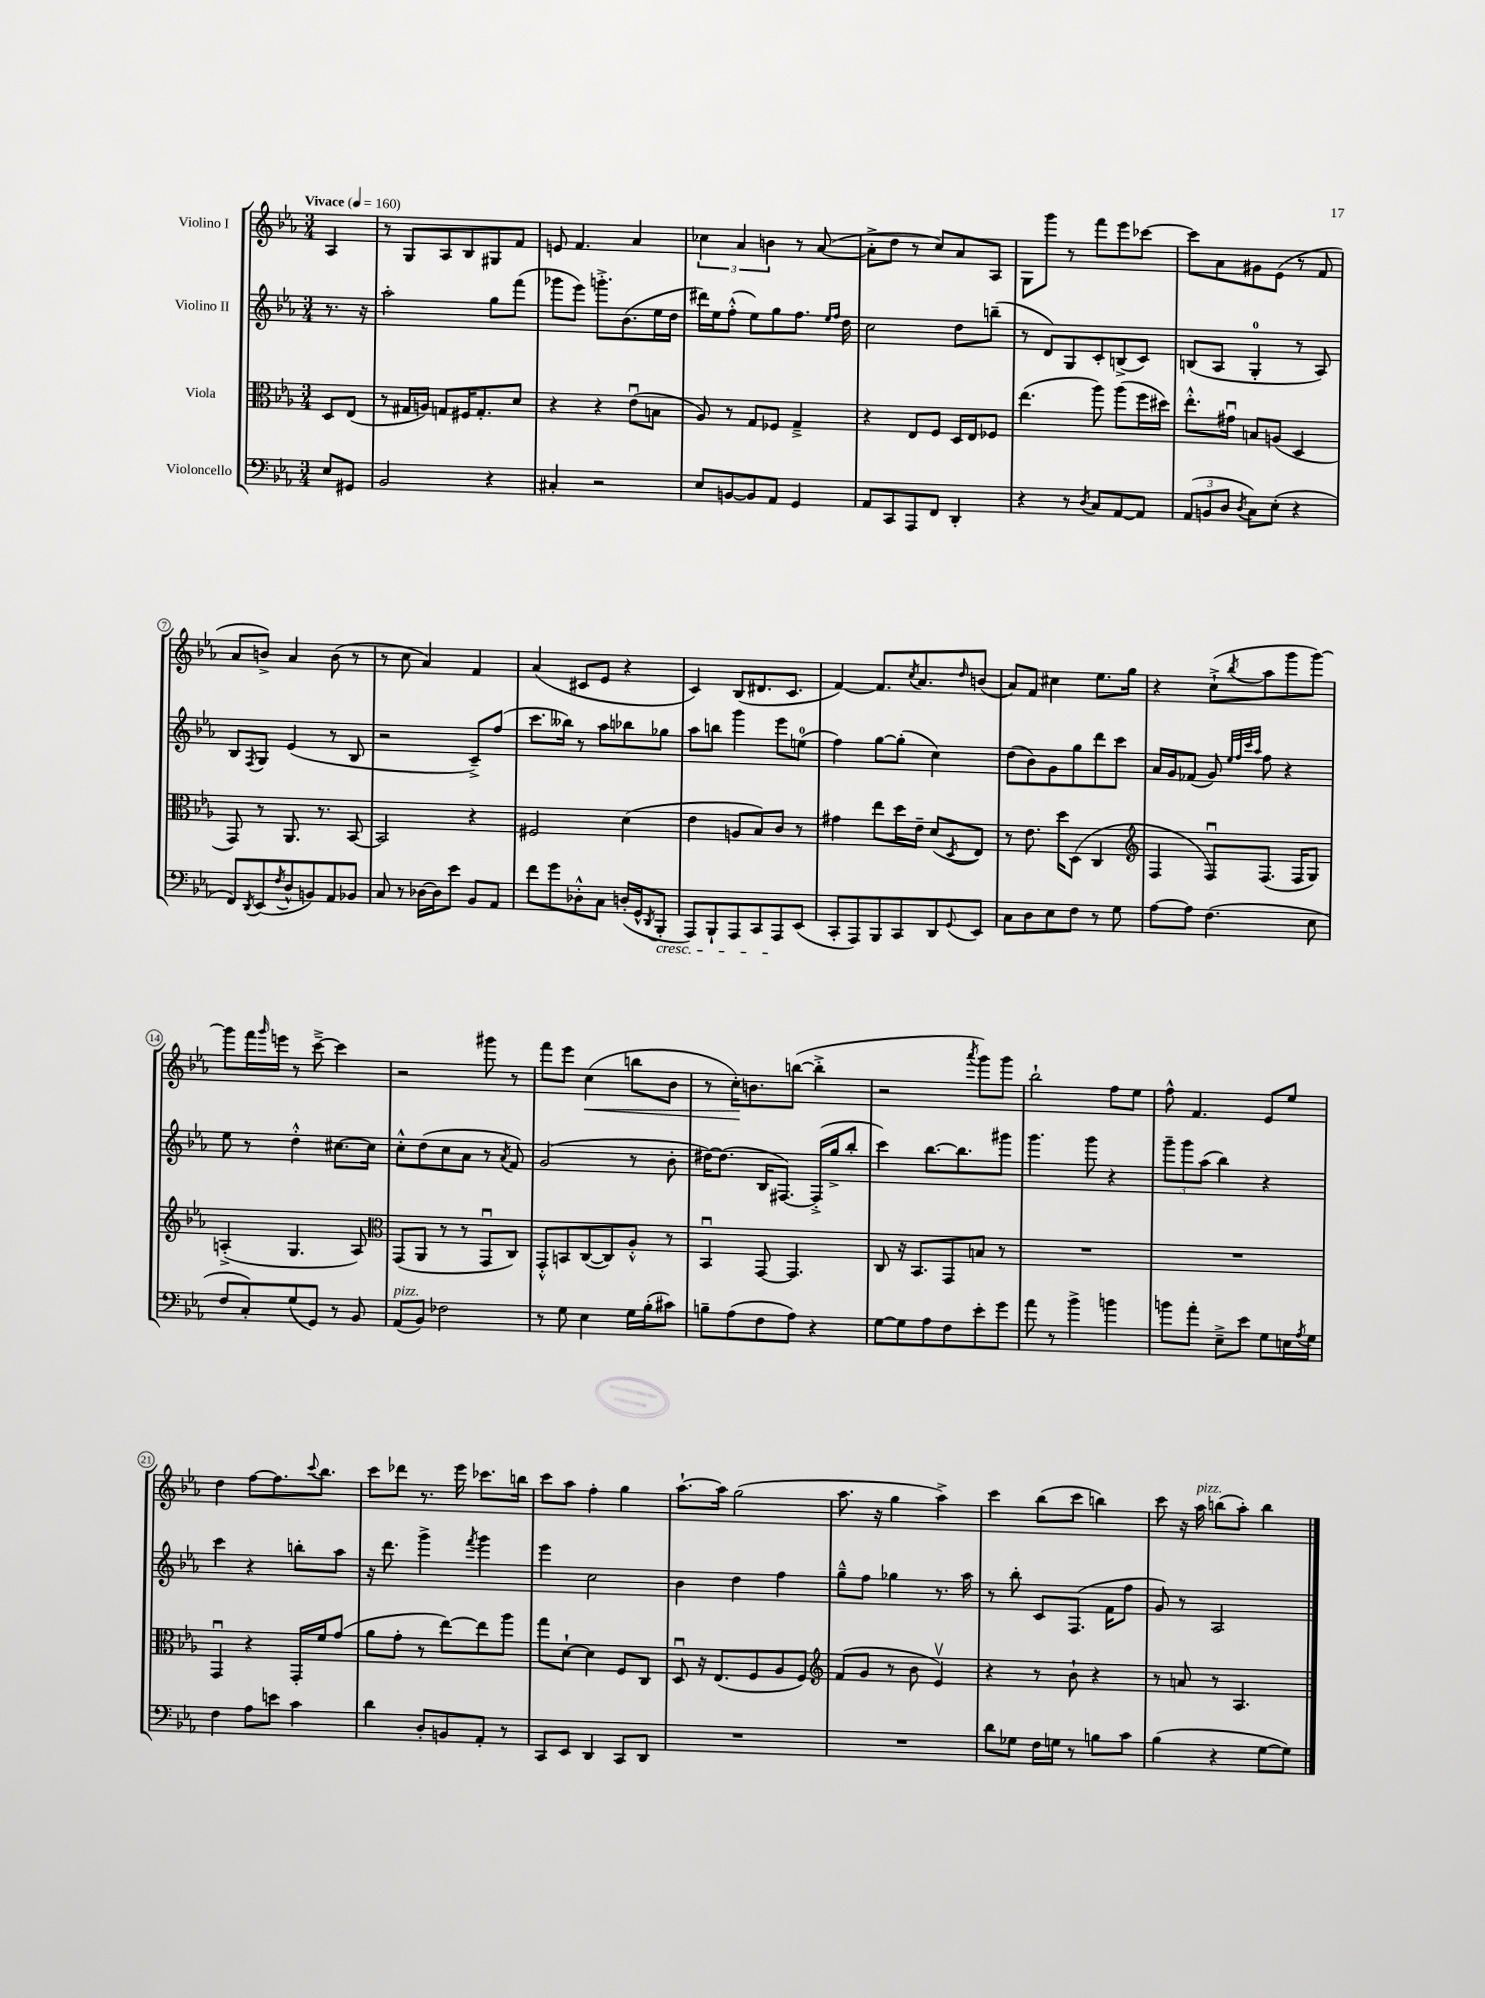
<<
\new StaffGroup <<
\new Staff = "s0" \with { instrumentName = "Violino I" } {
    \clef treble \key ees \major \numericTimeSignature \time 3/4 \partial 4 \tempo "Vivace" 4 = 160
    aes4 |
    r8 g8 aes8 bes8 gis8 f'8 |
    e'8 f'4. aes'4 |
    \tuplet 3/2 { ces''4 aes'4 b'4 } r8 aes'8~( |
    aes'8-.-> d''8 r8 c''8) aes'8 aes8 |
    g8 g'''8 r8 f'''8 ees'''8 ces'''8~ |
    ces'''8 aes'8 gis'8 ees'8( r8 f'8 |
    aes'8 b'8->) aes'4 b'8( r8 |
    r8 c''8 aes'4) f'4 |
    aes'4( cis'8 ees'8 r4 |
    c'4) bes8( dis'8. c'8. |
    f'4~) f'8. \acciaccatura { c''8 } aes'8. \grace { d''16 } b'8( |
    aes'8) f'8 cis''4 ees''8. g''16 |
    r4 c''8-!->( \acciaccatura { bes''8 } aes''8 g'''8 g'''8~) |
    g'''8 f'''16 \grace { g'''16 } e'''16 r8 c'''8~---> c'''4 |
    r2 gis'''8 r8 |
    f'''8 ees'''8 c''4\<( b''8 bes'8 |
    r8 c''16-.\!) b'8. b''8~( b''4-.-> |
    r2 \acciaccatura { aes'''8 } g'''8) g'''8 |
    bes''2-! f''8 ees''8 |
    f''8-^ f'4. ees'8 ees''8 |
    d''4 f''8~ f''8. \appoggiatura { c'''8 } bes''8. |
    c'''8 des'''8 r8. ees'''16 ces'''8. b''16 |
    c'''8 aes''8 f''4-. g''4 |
    aes''8.~-! aes''16 g''2( |
    aes''8. r16 g''4 aes''4->) |
    c'''4 bes''8( c'''8 b''4) |
    c'''8 r16 aes''16^\markup { \italic "pizz." } b''8( aes''8-.) b''4 \bar "|." |
}
\new Staff = "s1" \with { instrumentName = "Violino II" } {
    \clef treble \key ees \major \numericTimeSignature \time 3/4 \partial 4
    r8. r16 |
    aes''2-. g''8 f'''8( |
    ges'''8 ees'''8) g'''8.-.-> bes'8.( ees''16 d''16 |
    dis'''16) ees''16 f''8-.-^( ees''8) g''8 f''8. \grace { ees''16 f''16 } d''16 |
    c''2 d''8 b''8--( |
    r8 d'8) g8 c'8-. b8->( c'8) |
    b8( aes8 g4-0-. r8 aes8) |
    bes8 \acciaccatura { f8 } g8 ees'4( r8 bes8 |
    r2 c'8--->) f''8( |
    c'''8. beses''16) r8 aes''8 bes''8 ges''8 |
    aes''8 b''8 g'''4 ees'''8 e''8-0( |
    f''4) g''8~ g''8-.( c''4) |
    d''8( bes'8) g'8 g''8 d'''8 c'''8 |
    aes'16 g'16 fes'8( g'8) \grace { ees''32 f''32 c'''32 aes''32 } f''8 r4 |
    ees''8 r8 d''4-.-^ cis''8.~ cis''16 |
    c''8-.-^ d''8( c''8 aes'8 r8 \acciaccatura { aes'8 } f'8) |
    g'2( r8 bes'8-. |
    dis''16~) dis''8.( bes16 fis8.~) fis16-.->( g''16-> bes''8-. |
    c'''4) bes''8.~ bes''8. gis'''8 |
    g'''4. g'''8 r4 |
    \tuplet 3/2 { g'''8-- g'''8 aes''8( } bes''4) r4 |
    c'''4 r4 b''8-. aes''8 |
    r16 d'''8. g'''4-> \acciaccatura { f'''8 } g'''4 |
    ees'''4 c''2 |
    bes'4 d''4 f''4 |
    g''8---^ f''8 ges''4 r8. aes''16 |
    r8 bes''8-. c'8 f8.( f'16 f''8 |
    g'8) r8 aes2 \bar "|." |
}
\new Staff = "s2" \with { instrumentName = "Viola" } {
    \clef alto \key ees \major \numericTimeSignature \time 3/4 \partial 4
    d8 ees8( |
    r8 gis16 a16) g8 fis16 g8.-. d'8 |
    r4 r4 ees'8\downbow( b8 |
    aes8) r8 g8 fes8 g4---> |
    r4 ees8 f8 d16 ees16 fes8 |
    ees''4.( aes''8) aes''8( f''16 dis''16) |
    ees''8.-.-^ gis'16\downbow b8 a8( d4 |
    g,8) r8 aes,8. r8. bes,8~ |
    bes,2 r4 |
    fis2 d'4( |
    ees'4 a8 bes8) c'8 r8 |
    gis'4 ees''8 d''16 ees'16-- d'8( \acciaccatura { d8 } ees8) |
    r8 ees'8. d''16 d8( c4 |
    \clef treble f4 f8\downbow) f8.( f16 g8) |
    a4-.->( g4. a8) |
    \clef alto g,8( aes,8 r8 r8 g,8\downbow c8) |
    g,8-.-^ b,8 c8~( c8) aes8-.-^ r8 |
    bes,4\downbow g,8~ g,4. |
    c8 r16 bes,8. g,8 b8 r8 |
    R2. |
    R2. |
    g,4\downbow r4 g,16-. f'16 g'8( |
    aes'8 g'8-. r8 ees''8~) ees''8 aes''8 |
    g''8 d'8~-! d'4 f8 c8 |
    d8\downbow r16 ees8.( f8 aes8 f8) |
    \clef treble f'8( g'8 r8 bes'8 ees'4\upbow) |
    r4 r8 bes'8-! r4 |
    r8 a'8 r8 aes4. \bar "|." |
}
\new Staff = "s3" \with { instrumentName = "Violoncello" } {
    \clef bass \key ees \major \numericTimeSignature \time 3/4 \partial 4
    ees8 gis,8 |
    bes,2 r4 |
    cis4-. r2 |
    ees8 b,8~ b,8 aes,8 g,4 |
    aes,8 c,8 aes,,8 f,8 d,4-. |
    r4 r8 \acciaccatura { d8 } c8 aes,8~ aes,8 |
    \tuplet 3/2 { aes,8( b,8 d8 } \acciaccatura { d8 } c8) ees8-.( r4 |
    f,8) \acciaccatura { d,8 } ees,8( \acciaccatura { f8 } d8-^ b,8) aes,8 bes,8 |
    c8 r8 des16~ des16 ees'8 bes,8 aes,8 |
    f'8 g'8 des8-.-^ c8 d16-.( g,16-^ \acciaccatura { d,8 } bes,,8-.\cresc |
    aes,,8) bes,,8-! aes,,8 c,8 aes,,8\! ees,8( |
    c,8-. aes,,8) bes,,8 c,8 d,8 \appoggiatura { g,8 } ees,8 |
    c8 d8 ees8 f8 r8 g8 |
    aes8~ aes8 f4.( ees8 |
    f8 c8-.) g8( g,8) r8 bes,8 |
    aes,8^\markup { \italic "pizz." }( bes,8) fes2 |
    r8 g8 ees4 g16 bes16-.( cis'8) |
    b8-- aes8( f8 aes8) r4 |
    g8~ g8 aes8 f8 ees'8-. g'8 |
    aes'8 r8 bes'4-> b'4 |
    b'8 aes'8-. ees8---> ees'8 g8 e16 \acciaccatura { aes8 } g16 |
    f4 aes8 e'8 c'4 |
    d'4 d8-. b,8 aes,8-. r8 |
    c,8 ees,8 d,4 c,8 d,8 |
    R2. |
    R2. |
    d'8 ges8 f16 g16 r8 b8 c'8 |
    bes4( r4 g8~ g8) \bar "|." |
}
>>
>>
\layout { \context { \Score \override BarNumber.stencil = #(make-stencil-circler 0.1 0.3 ly:text-interface::print) } }
